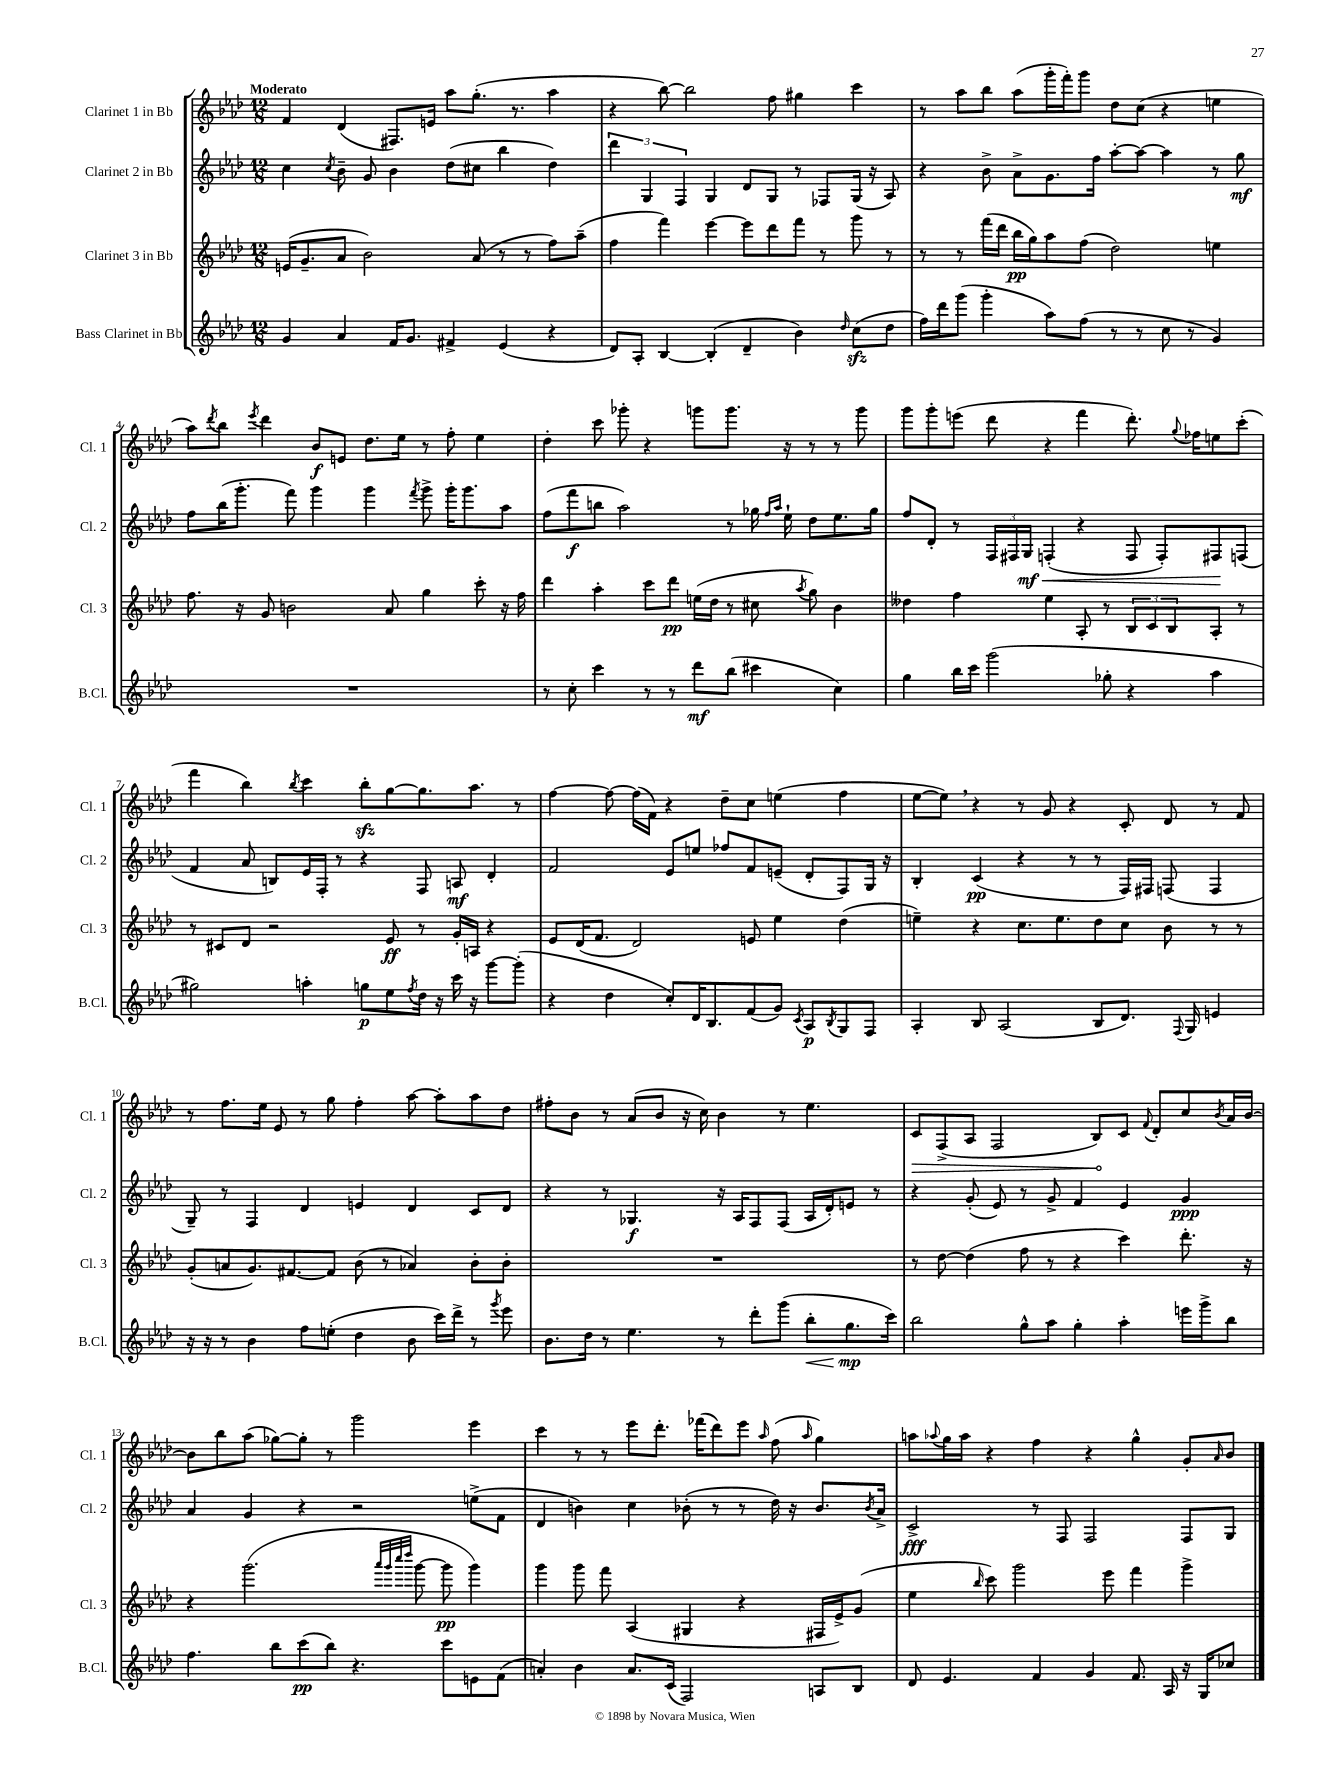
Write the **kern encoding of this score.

**kern	**kern	**kern	**kern
*staff4	*staff3	*staff2	*staff1
*clefG2	*clefG2	*clefG2	*clefG2
*k[b-e-a-d-]	*k[b-e-a-d-]	*k[b-e-a-d-]	*k[b-e-a-d-]
*M12/8	*M12/8	*M12/8	*M12/8
4g	(16e	4cc	4f
.	8.g~	.	.
.	.	8qcc	.
4a-	8a-	8b-~	(4d-
.	2b-)	8g	.
16f	.	4b-	8.F#)
8.g	.	.	.
.	.	.	16e
4f#^	.	(8dd-	8aa-
.	(8a-	8cc#	(8.gg'
(4e-	8r	4bb-	.
.	.	.	8.r
.	8r	.	.
4r	8ff)	4dd-)	4aa-
.	(8aa-~	.	.
=	=	=	=
8d-)	4ff	6ddd-	4r
8A-'	.	.	.
.	.	6G	.
[4B-	4fff)	.	[8bb-)
.	.	6F	.
.	.	.	2bb-]
(4B-']	[4eee-	4G	.
4d-~	8eee-]	8d-	.
.	8ddd-	8G	8ff
4b-)	8fff	8r	4gg#
.	8r	8F-	.
16qqdd-	.	.	.
(8cc	8ggg	(16G	4ccc
.	.	16r	.
8dd-	8r	8A-)	.
=	=	=	=
16ff)	8r	4r	8r
16ddd-	.	.	.
(8ggg	8r	.	8aa-
4ggg'	(16fff	8b-^	8bb-
.	16ddd-	.	.
.	16bb-	8a-^	(8aa-
.	16gg)	.	.
8aa-)	8aa-	8.g	16ggg'
.	.	.	16fff')
(8ff	(8ff	.	8ggg
.	.	16ff	.
8r	2dd-)	[8aa-'	8dd-
8r	.	8aa-_	(8cc
8cc	.	4aa-]	4r
8r	.	.	.
4g)	4ee	8r	4ee
.	.	8gg	.
=	=	=	=
1.r	8.ff	8ff	8aa-)
.	.	.	8qddd-
.	.	(16bb-	8bb-
.	16r	8.ggg'	.
.	.	.	8qeee-
.	8g	.	4ddd-
.	2b	8fff)	.
.	.	4ggg	8b-
.	.	.	8e
.	.	4ggg	8.dd-
.	8a-	.	.
.	.	.	16ee-
.	.	8qfff	.
.	4gg	8ggg^	8r
.	.	16ggg'	8ff'
.	.	8.ggg	.
.	8ccc'	.	4ee-
.	16r	8aa-	.
.	16ff	.	.
=	=	=	=
8r	4ddd-	(8ff	4dd-'
8cc'	.	8fff	.
4ccc	4aa-'	8bb	8ccc
.	.	2aa-)	8ggg-'
8r	8ccc	.	4r
8r	8ddd-	.	.
8ddd-	(16ee	.	8ggg
.	16dd-	.	.
(8bb-	8r	8r	8.ggg
4ccc#	8cc#	16gg-	.
.	.	16qqff	.
.	.	16qqaa-	.
.	.	16ee-`	16r
.	8qaa-	.	.
.	8gg)	8dd-	8r
4cc)	4b-	8.ee-	8r
.	.	.	8ggg
.	.	16gg-	.
=	=	=	=
4gg	4dd--	8ff	8ggg
.	.	8d-'	8ggg'
16bb-	4ff	8r	(8eee
16ccc	.	.	.
(2ggg	.	24F	8ddd-
.	.	24F#	.
.	.	24G	.
.	4ee-	(4F'	4r
.	8A-'	4r	4fff
8gg-'	8r	.	.
4r	12B-	8F	8.ddd-')
.	12c	.	.
.	.	8F')	.
.	12B-	.	.
.	.	.	8qqgg
.	.	.	16ff-
4aa-	8A-'	8F#	8ee
.	8r	(8F	(8ccc'
=	=	=	=
2gg#)	8r	4f	4fff
.	8c#	.	.
.	8d-	8a-	4bb-)
.	2r	8B)	.
.	.	.	8qbb-
4aa'	.	16e-	4ccc
.	.	16F'	.
.	.	8r	.
8gg	.	4r	8bb-'
8ee-	8e-	.	[8gg
8qff	.	.	.
16dd-	8r	8F	8.gg]
16r	.	.	.
16ccc	16g'	8A	.
16r	16A	.	8.aa-
[8ggg	4r	4d-'	.
(8ggg']	.	.	8r
=	=	=	=
4r	8e-	2f	[4ff
.	(16d-	.	.
.	8.f	.	.
4dd-	.	.	8ff_
.	2d-)	.	(16ff]
.	.	.	16f)
8cc')	.	8e-	4r
16d-	.	8ee	.
8.B-	.	.	.
.	.	8ff-	8dd-~
(8f	8e	8f	8cc
8g)	4ee-	(8e~	(4ee
8qc	.	.	.
8A-	.	8d-'	.
8qB-	.	.	.
8G	(4dd-	8F)	4ff
8F	.	16G	.
.	.	16r	.
=	=	=	=
4A-'	4ee~)	4B-'	[8ee-
.	.	.	8ee-])
8B-	4r	(4c	4r
(2A-	.	.	.
.	8.cc	4r	8r
.	.	.	8g
.	8.ee	.	.
.	.	8r	4r
8B-	8dd-	8r	.
8.d-)	8cc	16F)	8c'
.	.	16F#	.
.	8b-	(8F	8d-
8qqF	.	.	.
16G	.	.	.
4e	8r	4F	8r
.	8r	.	8f
=	=	=	=
16r	(8g'	8G~)	8r
16r	.	.	.
8r	8a	8r	8.ff
4b-	8.g)	4F	.
.	.	.	16ee-
.	.	.	8e-
.	[8.f#	.	.
8ff	.	4d-	8r
(8ee'	8f#]	.	8gg
4dd-	(8b-	4e	4ff'
.	8r	.	.
8b-	4a-)	4d-	[8aa-
16ccc)	.	.	8aa-']
16ddd-^	.	.	.
8r	8b-'	8c	8aa-
8qggg	.	.	.
8eee-	8b-'	8d-	8dd-
=	=	=	=
8.b-	1.r	4r	8ff#'
.	.	.	8b-
16dd-	.	.	.
8r	.	8r	8r
4.ee-	.	4.G-	(8a-
.	.	.	8b-
.	.	.	16r
.	.	.	16cc)
8r	.	16r	4b-
.	.	16A-	.
8ddd-'	.	8F	.
(8ggg	.	(8F	8r
8bb-'	.	16A-	4.ee-
.	.	16d-')	.
8.gg	.	8e	.
.	.	8r	.
16ccc)	.	.	.
=	=	=	=
2bb-	8r	4r	8c
.	[8dd-	.	(8F^
.	(4dd-]	(8g'	8A-
.	.	8e-)	2F
8gg^^	8ff	8r	.
8aa-	8r	8g^	.
4gg'	4r	4f	.
.	.	.	8B-)
4aa-'	4ccc)	4e-	8c
.	.	.	8qqf
.	.	.	8d-'
16eee	8.ddd-'	4g	8cc
16ggg^	.	.	.
.	.	.	8qb-
8bb-	.	.	16a-
.	16r	.	[16b-
=	=	=	=
4.ff	4r	4a-	8b-]
.	.	.	8bb-
.	(2.ggg	4g	(8aa-
8bb-	.	.	[8gg-)
(8ccc	.	4r	8gg-']
8bb-)	.	.	8r
4.r	.	2r	2ggg
.	32qqaaa-	.	.
.	32qqggg	.	.
.	32qqcccc	.	.
.	32qqdddd-	.	.
.	[8ggg	.	.
8ccc	8ggg]	.	.
8e	4ggg)	(8ee^	4eee-
(8f	.	8f	.
=	=	=	=
4a')	4ggg	4d-	4ccc
4b-	8ggg	4b)	8r
.	8fff	.	8r
8.a	(4A-	4cc	8eee-
.	.	.	8.ddd-'
(16c	.	.	.
2F)	4G#	(8b-'	.
.	.	.	(16fff-
.	.	8r	8ddd-)
.	4r	8r	8eee-
.	.	.	16qqaa-
.	.	16dd-)	(8ff
.	.	16r	.
.	.	.	16qqaa-
8A	16F#	8.b-	4gg)
.	16e-^)	.	.
8B-	(8g	.	.
.	.	8qb-	.
.	.	16a-^	.
=	=	=	=
8d-	4ee-	2c^	8aa
.	.	.	8qqaa-
4.e-	.	.	16gg
.	.	.	16aa-
.	16qqbb-	.	.
.	8ccc)	.	4r
.	2ggg	.	.
4f	.	8r	4ff
.	.	8F	.
4g	.	2F	4r
.	8eee-	.	.
8.f	4fff	.	4gg^^
16A-	.	.	.
16r	4ggg^	8F	8g'
16G	.	.	.
.	.	.	16qqa-
8cc-	.	8G	8b-
==	==	==	==
*-	*-	*-	*-
